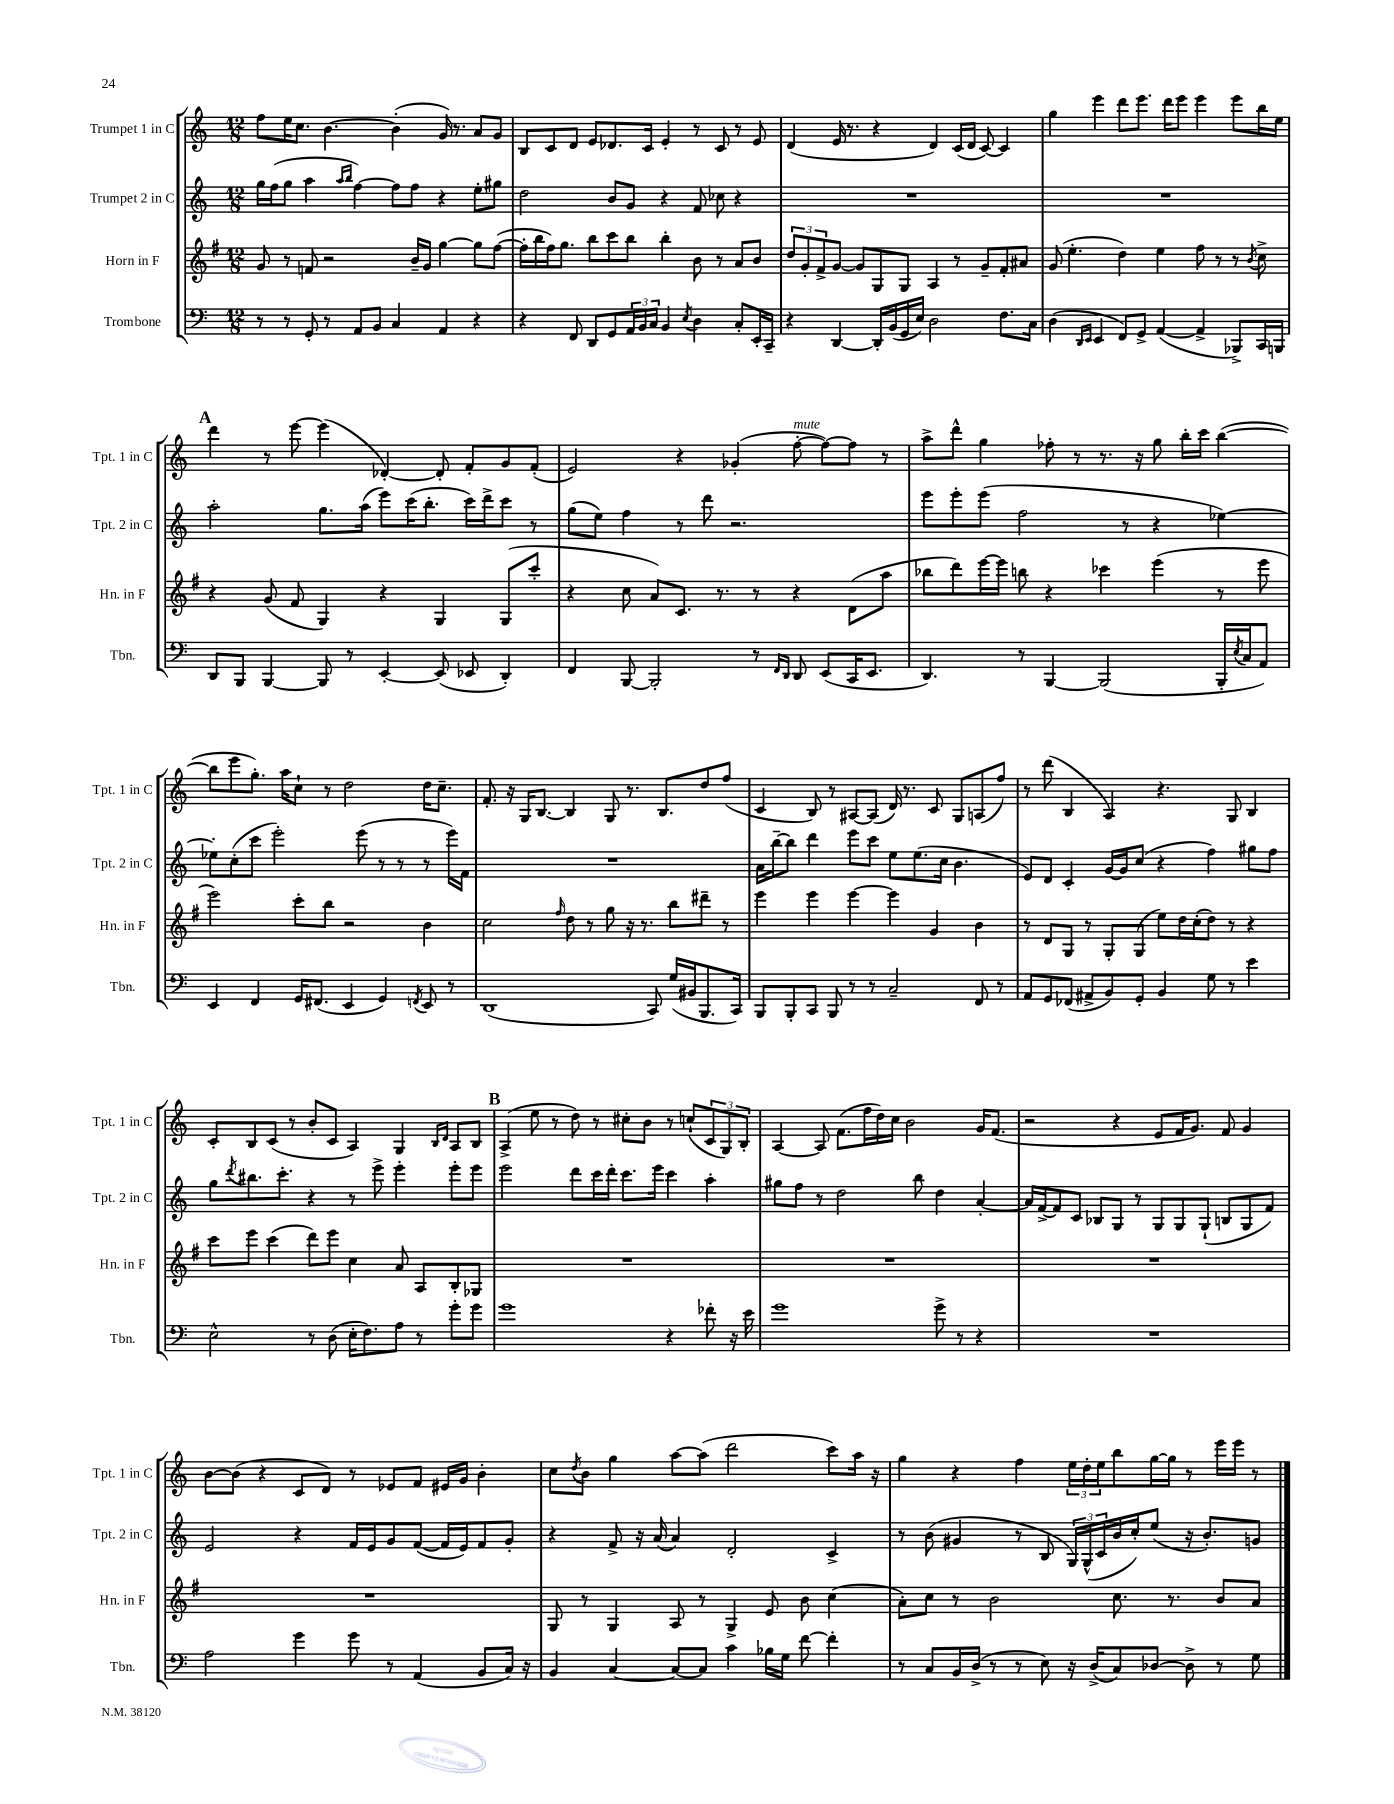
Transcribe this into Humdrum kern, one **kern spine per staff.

**kern	**kern	**kern	**kern
*staff4	*staff3	*staff2	*staff1
*clefF4	*clefG2	*clefG2	*clefG2
*k[]	*k[f#]	*k[]	*k[]
*M12/8	*M12/8	*M12/8	*M12/8
8r	8g	16gg	8ff
.	.	(16ff	.
8r	8r	8gg	16ee
.	.	.	8.cc
8GG'	8f	4aa	.
8r	2r	.	[4.b
.	.	16qqaa	.
.	.	16qqbb	.
8AA	.	[4ff)	.
8BB	.	.	.
4C	.	8ff]	(4b']
.	16b~	8ff	.
.	16g	.	.
4AA	[4gg	4r	16g)
.	.	.	8.r
4r	8gg]	8ee'	8a
.	([8ff#	8gg#	8g
=	=	=	=
4r	16ff#']	2dd	8B
.	16bb	.	.
.	16ff#)	.	8c
.	8.gg	.	.
8FF	.	.	8d
8DD	8bb	.	8e
8GG	8ccc	8b	8.d-
24AA	8bb	8g	.
24BB	.	.	.
.	.	.	16c
24C	.	.	.
4BB	4bb'	4r	4e'
8qE	.	.	.
4D	8b	8f	8r
.	8r	8cc-	8c
8C'	8a	4r	8r
16EE'	8b	.	8e
16CC~	.	.	.
=	=	=	=
4r	12dd	1.r	(4d
.	12g'	.	.
.	12f#^	.	.
[4DD	[8g	.	16e
.	.	.	8.r
.	8g]	.	.
16DD']	8G	.	4r
(16BB	.	.	.
16GG	8G	.	.
16E)	.	.	.
2D	4A	.	4d)
.	8r	.	(16c
.	.	.	16d
.	8g~	.	[8c)
8.F	8f#'	.	4c]
.	8a#	.	.
16C	.	.	.
=	=	=	=
(4D	(8g	1.r	4gg
.	4.ee'	.	.
16qqDD	.	.	.
16qqEE	.	.	.
4EE	.	.	4eee
8FF)	4dd)	.	8ddd
8GG^	.	.	8.eee
([4AA	4ee	.	.
.	.	.	16ddd
.	.	.	8eee
4AA^]	8ff#	.	4eee
.	8r	.	.
8BBB-^)	8r	.	8eee
.	8qb	.	.
16CC	8cc^	.	16bb
16BBB	.	.	16ee
=	=	=	=
8DD	4r	2aa'	4ddd
8BBB	.	.	.
[4BBB	(8g	.	8r
.	8f#	.	[8eee
8BBB]	4G)	8.gg	(4eee]
8r	.	.	.
.	.	(16aa	.
[4EE'	4r	8eee)	[4d-')
.	.	(16ccc	.
.	.	8.bb'	.
(8EE]	4G	.	8d-']
8EE-	.	16ccc)	8f'
.	.	16ddd^	.
4DD')	(8G	8ccc	8g
.	8ccc'	8r	(8f'
=	=	=	=
4FF	4r	(8gg	2e)
.	.	8ee)	.
[8BBB	8cc	4ff	.
2BBB']	8a)	.	.
.	8.c	8r	4r
.	.	8ddd	.
.	8.r	.	.
.	.	2.r	(4g-'
8r	8r	.	.
16qqFF	.	.	.
16qqDD	.	.	.
8DD	4r	.	[8ff'
(8EE	.	.	8ff_)
16CC	(8d	.	8ff]
8.EE	.	.	.
.	8aa	.	8r
=	=	=	=
4.DD)	8bb-	8eee	8aa^
.	8ddd)	8eee'	8ddd^^
.	[16eee	(8eee	4gg
.	16eee]	.	.
8r	8bb	2ff	.
[4BBB	4r	.	8ff-'
.	.	.	8r
(2BBB]	4ccc-	.	8.r
.	.	8r	.
.	.	.	16r
.	(4eee	4r	8gg
.	.	.	16bb'
.	.	.	16ccc
16BBB'	8r	[4ee-)	([4bb
8qE	.	.	.
16C	.	.	.
8AA)	8eee	.	.
=	=	=	=
4EE	2eee)	8ee-']	8bb]
.	.	(8cc'	8eee
4FF	.	8ccc	8.gg')
.	.	2eee')	.
.	.	.	16aa
16GG	8ccc'	.	8cc`
(8.FF#	.	.	.
.	8bb	.	8r
4EE	2r	.	2dd
.	.	(8eee	.
4GG)	.	8r	.
.	.	8r	.
8qFF	.	.	.
8EE	4b	8r	16dd
.	.	.	8.cc~
8r	.	16eee)	.
.	.	16f	.
=	=	=	=
(1DD	2cc	1.r	8.f'
.	.	.	16r
.	.	.	16G
.	.	.	[8.B
.	16qqff#	.	.
.	8dd	.	4B]
.	8r	.	.
.	8gg	.	8G
.	16r	.	8.r
.	8.r	.	.
8CC)	.	.	.
.	.	.	8.B
(16G	8bb	.	.
16BB#	.	.	.
8.BBB	8ddd#~	.	8dd
.	8r	.	(8ff
16CC)	.	.	.
=	=	=	=
8BBB	4eee	16a	4c
.	.	[16bb~	.
8BBB'	.	8bb]	.
8CC	4eee	4ddd	8B)
8BBB	.	.	8r
8r	[4eee	8eee	[8A#
8r	.	8ccc	(8A#]
2C~	4eee]	8ee	16d)
.	.	.	8.r
.	.	(8.ee	.
.	4g	.	8c
.	.	16cc	.
.	.	4.b	8G
8FF	4b	.	(8A
8r	.	.	8ff)
=	=	=	=
8AA	8r	8e)	8r
8GG	8d	8d	(8ddd
(8FF-	8G	4c'	4B
8AA#^	8r	.	.
8BB)	8G'	[16g	4A)
.	.	16g]	.
8GG'	(8G	(8cc	.
4BB	8ee)	4r	4.r
.	16dd	.	.
.	(16cc'	.	.
8G	8dd)	4ff)	.
8r	8r	.	8G
4e	4r	8gg#	4B
.	.	8ff	.
=	=	=	=
2E^^	8ccc	8gg	8c'
.	.	8qddd	.
.	8eee	8.bb#	8B
.	(4ccc	.	(8c
.	.	8.ccc'	.
.	.	.	8r
8r	8ddd)	4r	8b'
(8D	8eee	.	8c
16E'	4cc	8r	4A)
8.F)	.	.	.
.	.	8eee^	.
8A	8a	4eee'	4G
8r	8A	.	.
.	.	.	16qqB
.	.	.	16qqd
8g'	8B'	8eee'	8A
8g	8G-	8eee	8B
=	=	=	=
1g	1.r	2eee	(4A^
.	.	.	8ee
.	.	.	8r
.	.	8ddd	8dd)
.	.	16ccc	8r
.	.	16ddd'	.
.	.	8.ccc	8cc#'
.	.	.	8b
.	.	16eee	.
4r	.	4ccc	8r
.	.	.	(8cc`
8f-'	.	4aa'	12c
.	.	.	12G)
16r	.	.	.
.	.	.	12B'
16e	.	.	.
=	=	=	=
1g	1.r	8gg#	[4A
.	.	8ff	.
.	.	8r	8A]
.	.	2dd	(8.f
.	.	.	16ff
.	.	.	16dd)
.	.	.	16cc
.	.	.	2b
.	.	8bb	.
8g^	.	4dd	.
8r	.	.	.
4r	.	[4a'	16g
.	.	.	(8.f
=	=	=	=
1.r	1.r	16a]	2r
.	.	[16f^	.
.	.	8f]	.
.	.	8c	.
.	.	8B-	.
.	.	8G	4r
.	.	8r	.
.	.	8G	8e
.	.	8G	16f
.	.	.	8.g)
.	.	(8G`	.
.	.	8B	8f
.	.	8G	4g
.	.	8f)	.
=	=	=	=
2A	1.r	2e	[8b
.	.	.	(8b]
.	.	.	4r
4g	.	4r	8c
.	.	.	8d)
8g	.	16f	8r
.	.	16e	.
8r	.	8g	8e-
(4AA	.	([8f	8f
.	.	16f]	16e#
.	.	16e)	16g
8BB	.	8f	4b'
16C)	.	8g'	.
16r	.	.	.
=	=	=	=
4BB	8G	4r	8cc
.	.	.	8qdd
.	8r	.	8b
[4C	4G	8f^	4gg
.	.	16r	.
.	.	(16a	.
8C_	8A	4a)	[8aa
8C]	8r	.	(8aa]
4c	4G^	2d'	2ddd
16B-	8e	.	.
16G	.	.	.
[8f	8b	.	.
4f']	(4cc	4c^	8ccc)
.	.	.	16aa
.	.	.	16r
=	=	=	=
8r	8a')	8r	4gg
8C	8cc	(8b	.
16BB	8r	4g#	4r
(16D^	.	.	.
8r	2b	.	.
8r	.	8r	4ff
8E)	.	8B	.
16r	.	24G)	24ee
.	.	(24G^^	24dd'
(16D^	.	.	.
.	.	24c	24ee
8C)	8.cc	16b	8bb
.	.	16cc')	.
[8D-	.	(8ee	[16gg
.	8.r	.	16gg]
8D-^]	.	16r	8r
.	.	8.b')	.
8r	8b	.	16eee
.	.	.	16eee
8G	8a	8g	8r
==	==	==	==
*-	*-	*-	*-
